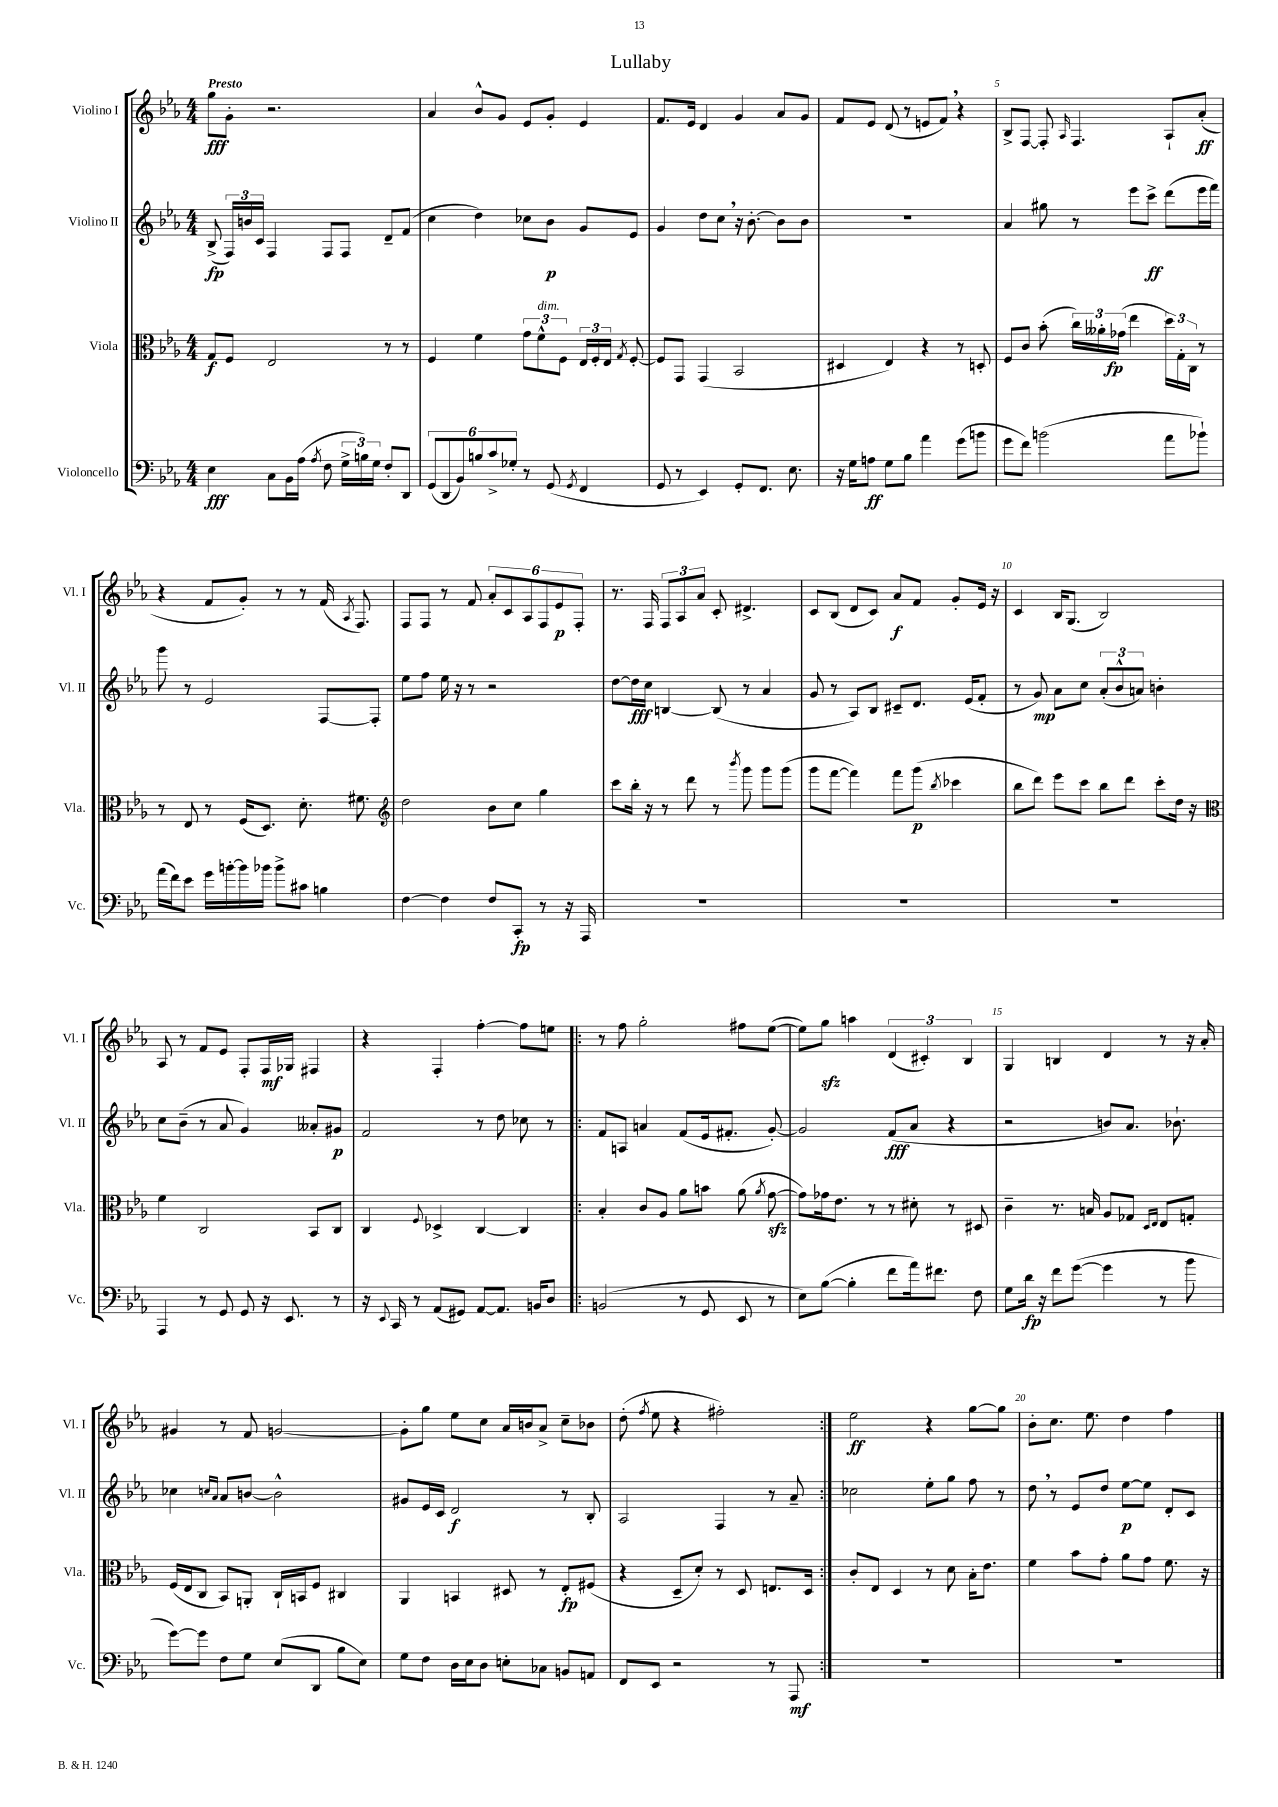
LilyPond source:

\header { title = "Lullaby" }
<<
\new StaffGroup <<
\new Staff = "s0" \with { instrumentName = "Violino I" shortInstrumentName = "Vl. I" } {
    \clef treble \key ees \major \numericTimeSignature \time 4/4 \tempo "Presto"
    \autoBeamOff g''8[\fff g'8]-. r2. |
    aes'4 bes'8[-^ g'8] ees'8[ g'8]-. ees'4 |
    f'8.[ ees'16] d'4 g'4 aes'8[ g'8] |
    f'8[ ees'8] d'8( r8 e'8[ f'8]) \breathe r4 |
    bes8[-> f8]~ f8-. \grace { aes16 } f4. aes8[-! aes'8]-.\ff( |
    r4 f'8[ g'8]-.) r8 r8 f'16( \acciaccatura { aes8 } f8.) |
    f8[ f8] r8 f'8 \tuplet 6/4 { aes'8[-. c'8 aes8 f8 ees'8\p f8]-. } |
    r8. f16 \tuplet 3/2 { f8[ aes8 aes'8] } c'8-. dis'4.-> |
    c'8[ bes8]( d'8[ c'8]) aes'8[\f f'8] g'8[-. ees'16] r16 |
    c'4 bes16[ g8.]( bes2) |
    aes8 r8 f'8[ ees'8] f8[-. f16\mf ges16] fis4 |
    r4 f4-. f''4~-. f''8[ e''8] |
    \repeat volta 2 { r8 f''8 g''2-. fis''8[ ees''8]~( |
    ees''8[) g''8]\sfz a''4 \tuplet 3/2 { d'4( cis'4-.) bes4 } |
    g4 b4 d'4 r8 r16 aes'16-. |
    gis'4 r8 f'8 g'2~ |
    g'8[-. g''8] ees''8[ c''8] aes'16[ b'16 aes'8]-> c''8[-- bes'8] |
    d''8-.( \acciaccatura { f''8 } ees''8 r4 fis''2-.) | }
    ees''2\ff r4 g''8[~ g''8] |
    bes'8[-. c''8.] ees''8. d''4 f''4 \bar "|." |
}
\new Staff = "s1" \with { instrumentName = "Violino II" shortInstrumentName = "Vl. II" } {
    \clef treble \key ees \major \numericTimeSignature \time 4/4
    \autoBeamOff bes8->\fp( \tuplet 3/2 { f16[) b'16 c'16] } f4 f8[ f8] d'8[-- f'8]( |
    c''4 d''4) ces''8[ bes'8]\p g'8[ ees'8] |
    g'4 d''8[ c''8] \breathe r16 bes'8.~-. bes'8[ bes'8] |
    R1 |
    aes'4 gis''8 r8 ees'''8[ c'''8]->\ff d'''8[( ees'''16 f'''16]) |
    g'''8 r8 ees'2 f8[~ f8]-. |
    ees''8[ f''8] ees''16 r16 r8 r2 |
    d''8[~ d''16\fff c''16] b4~ b8( r8 aes'4 |
    g'8 r8 aes8[) bes8] cis'8[-- d'8.] ees'16[( f'8]-. |
    r8 g'8\mp) aes'8[ c''8] \tuplet 3/2 { aes'8[-.( bes'8-^ a'8]) } b'4-. |
    c''8[ bes'8]--( r8 aes'8 g'4) aeses'8[-. gis'8]\p |
    f'2 r8 d''8 ces''8 r8 |
    \repeat volta 2 { f'8[ a8] a'4 f'8[( ees'16 fis'8.]-. g'8~-.) |
    g'2 f'8[\fff( aes'8] r4 |
    r2 b'8[) aes'8.] bes'8.-! |
    ces''4 \grace { c''16[ aes'16] } aes'8[ b'8]~ b'2-^ |
    gis'8[ ees'16 c'16] d'2\f r8 bes8-. |
    aes2 f4 r8 aes'8-- | }
    ces''2 ees''8[-. g''8] f''8 r8 |
    d''8 \breathe r8 ees'8[ d''8] ees''8[~\p ees''8] d'8[-. c'8] \bar "|." |
}
\new Staff = "s2" \with { instrumentName = "Viola" shortInstrumentName = "Vla." } {
    \clef alto \key ees \major \numericTimeSignature \time 4/4
    \autoBeamOff g8[\f f8] ees2 r8 r8 |
    f4 f'4 \tuplet 3/2 { g'8[ f'8-^^\markup { \italic "dim." } f8] } \tuplet 3/2 { ees16[ f16-. ees16] } \acciaccatura { g8 } f8~-. |
    f8[ g,8] g,4( bes,2 |
    dis4 ees4) r4 r8 d8-. |
    f8[ c'8] bes'8-.( \tuplet 3/2 { c''16[) aeses'16-. ges'16]\fp( } ees''4 \tuplet 3/2 { d''16[) g16-. c16] } r8 |
    r8 ees8 r8 f16[( d8.]) d'8.-. fis'8. |
    \clef treble d''2 bes'8[ c''8] g''4 |
    c'''8[ bes''16]-. r16 r8 d'''8 r8 \acciaccatura { bes'''8 } g'''8 g'''8[ g'''8]( |
    g'''8[ f'''8]~ f'''4) f'''8[ g'''8]\p( \acciaccatura { bes''8 } ces'''4 |
    bes''8[ d'''8]) ees'''8[ c'''8] bes''8[ d'''8] c'''8[-. d''16] r16 |
    \clef alto f'4 c2 bes,8[ c8] |
    c4 \appoggiatura { f8 } des4-> c4~ c4 |
    \repeat volta 2 { bes4-. c'8[ aes8] aes'8[ b'8] aes'8( \acciaccatura { aes'8 } g'8~\sfz |
    g'8[) ges'16 ees'8.] r8 r8 dis'8-. r8 dis8 |
    c'4-- r8. b16 aes8[ ges8] \grace { d16[ ees16] } ees8[ g8]-. |
    f16[( ees16 c8] bes,8[) a,8]-. c16[-! b,16 f8] cis4 |
    aes,4 b,4 dis8 r8 ees8[-.\fp fis8]( |
    r4 d8[-- d'8]-.) r8 d8 e8.[ d16] | }
    c'8[-. ees8] d4 r8 d'8 bes16[-. ees'8.] |
    f'4 bes'8[ g'8]-. aes'8[ g'8] f'8. r16 \bar "|." |
}
\new Staff = "s3" \with { instrumentName = "Violoncello" shortInstrumentName = "Vc." } {
    \clef bass \key ees \major \numericTimeSignature \time 4/4
    \autoBeamOff ees4\fff c8[ bes,16 aes16]( \acciaccatura { aes8 } f8 \tuplet 3/2 { g16[-> b16) g16] } f8[-. d,8] |
    \tuplet 6/4 { g,8[( d,8 bes,8) b8 c'8-> ges8]-. } r8 g,8( \acciaccatura { g,8 } f,4 |
    g,8 r8 ees,4) g,8[-. f,8.] ees8. |
    r16 g16[ a8]\ff g8[ bes8] aes'4 g'8[( b'8] |
    g'8[ f'8]) b'2( aes'8[ bes'8]-!) |
    aes'16[( f'16) ees'8] g'16[ b'16~-. b'16 bes'16] bes'8[-> cis'8] b4 |
    f4~ f4 f8[ c,8]-.\fp r8 r16 aes,,16 |
    R1 |
    R1 |
    R1 |
    aes,,4 r8 g,8 g,8 r16 ees,8. r8 |
    r16 \appoggiatura { ees,8 } c,16 r8 aes,8[( gis,8]) aes,8[~ aes,8.] b,16[ d8] |
    \repeat volta 2 { b,2( r8 g,8 ees,8 r8 |
    ees8[) bes8]~( bes4-. f'8[ aes'16) fis'8.] f8 |
    g8[ d'16]\fp r16 f'8[ g'8]~( g'4 r8 bes'8 |
    g'8[~) g'8] f8[ g8] ees8[( d,8] bes8[ ees8]) |
    g8[ f8] d16[ ees16 d8] e8[-. ces8] b,8[ a,8] |
    f,8[ ees,8] r2 r8 aes,,8\mf | }
    R1 |
    R1 \bar "|." |
}
>>
>>
\layout { \context { \Score \override BarNumber.break-visibility = ##(#f #t #t) barNumberVisibility = #(every-nth-bar-number-visible 5) } }
